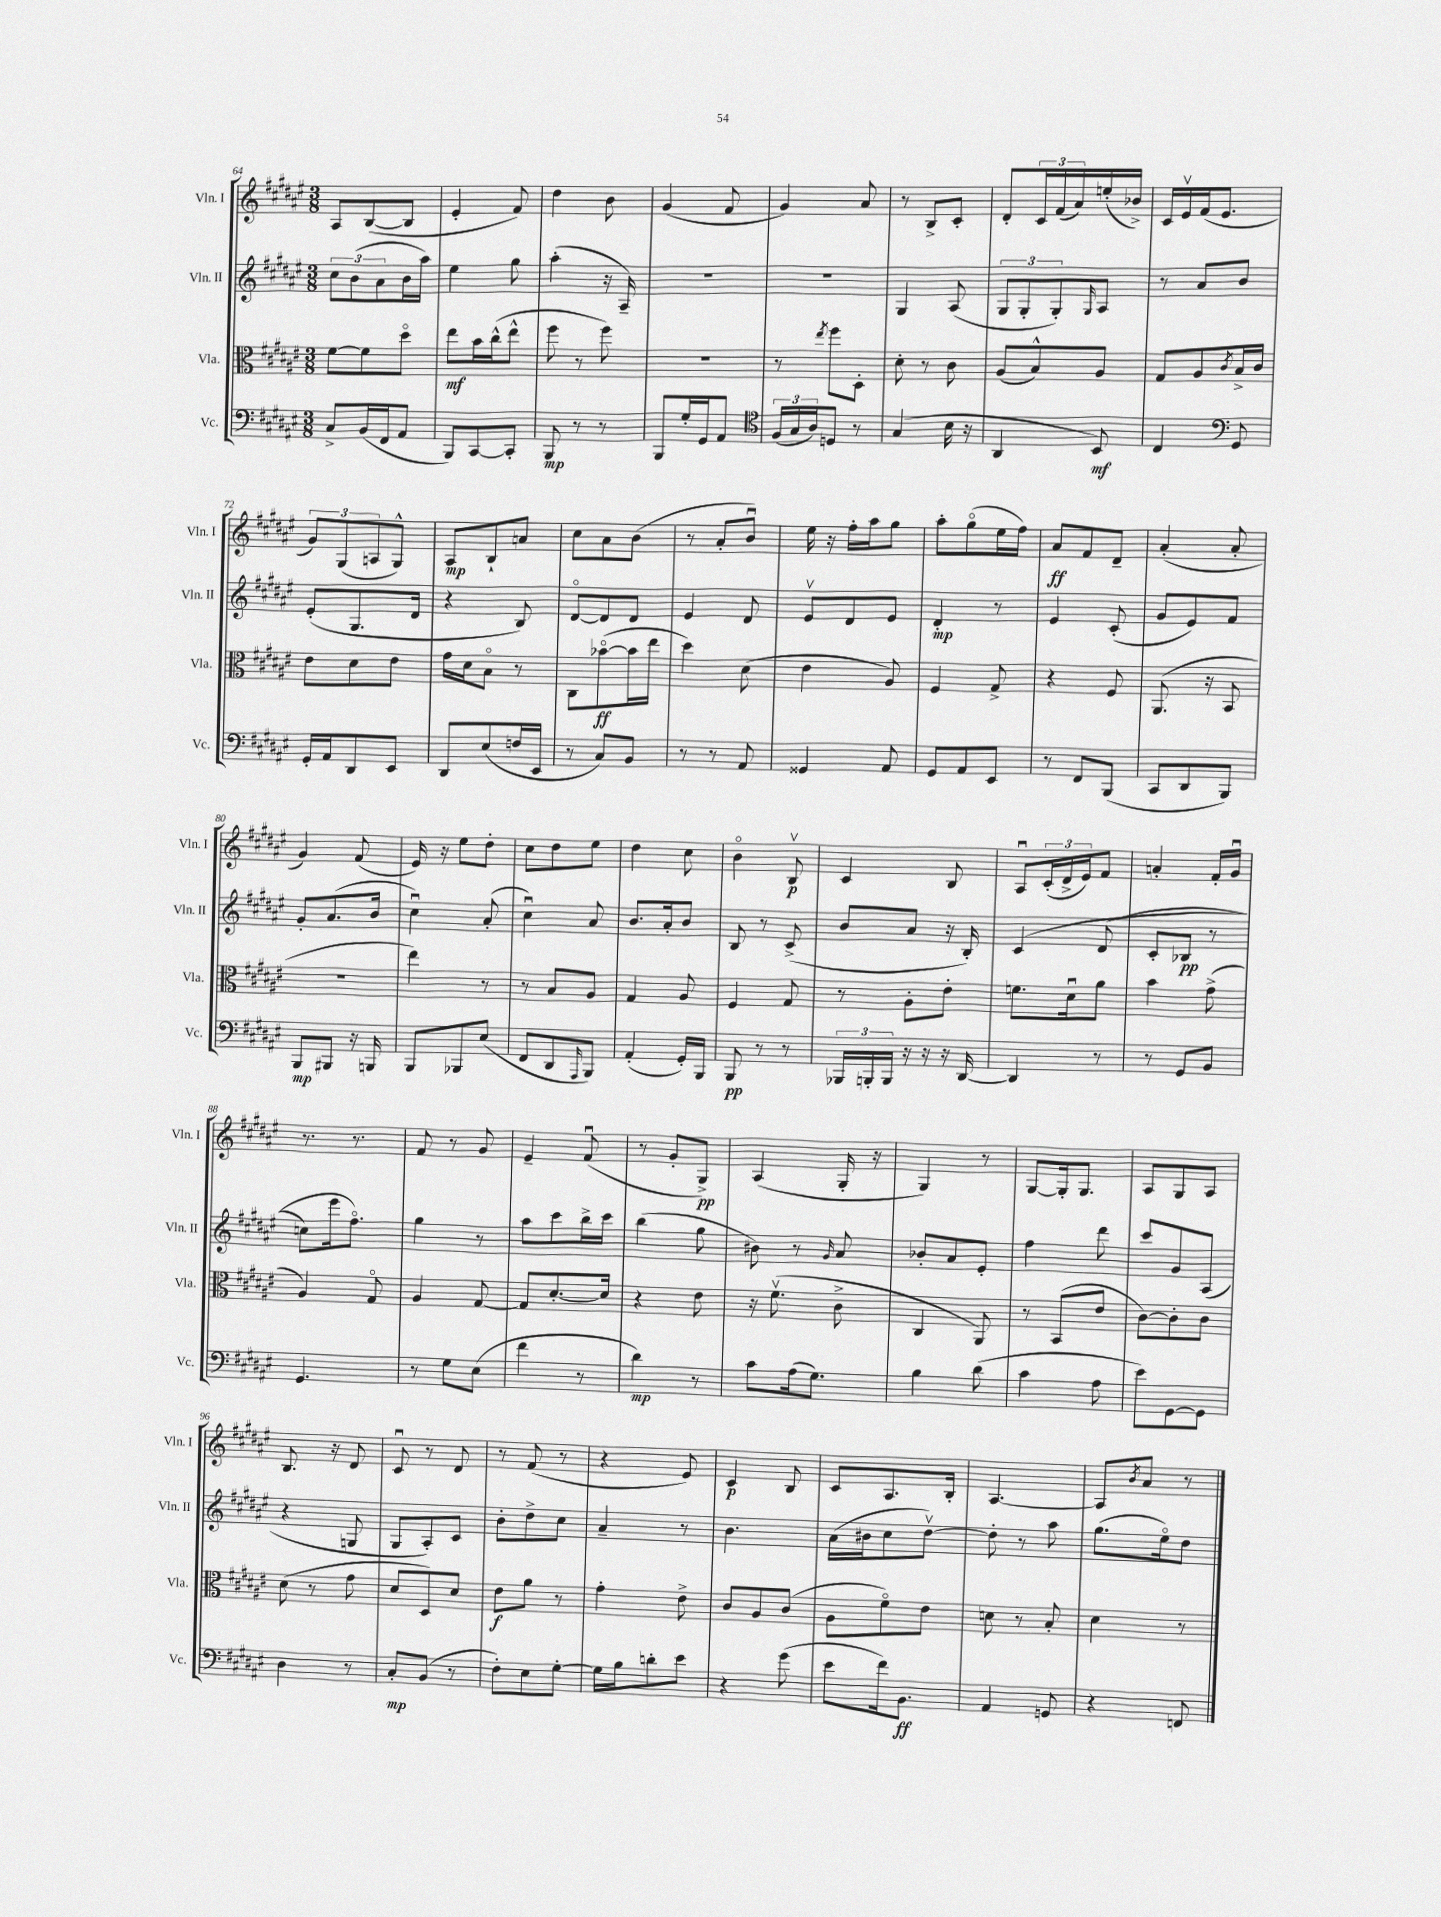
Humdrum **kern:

**kern	**kern	**kern	**kern
*staff4	*staff3	*staff2	*staff1
*clefF4	*clefC3	*clefG2	*clefG2
*k[f#c#g#d#a#e#]	*k[f#c#g#d#a#e#]	*k[f#c#g#d#a#e#]	*k[f#c#g#d#a#e#]
*M3/8	*M3/8	*M3/8	*M3/8
8C#^	[8f#	12cc#	8A#
.	.	(12b	.
(16BB	8f#]	.	([8B
.	.	12a#	.
16FF#	.	.	.
8AA#	8dd#o	16b	8B]
.	.	16aa#)	.
=	=	=	=
8BBB)	8ee#	4ee#	4e#'
[8CC#	16b	.	.
.	(16cc#^^	.	.
8CC#']	8ee#^^	8gg#	8f#)
=	=	=	=
8BBB	8ff#	(4aa#'	4dd#
8r	8r	.	.
8r	8ff#)	16r	8b
.	.	16A#~)	.
=	=	=	=
8BBB	4.r	4.r	(4g#
16G#'	.	.	.
16GG#	.	.	.
8AA#	.	.	8f#
=	=	=	=
*clefC4	*	*	*
(24F#	8r	4.r	4g#)
24G#	.	.	.
24A#)	.	.	.
.	8qee#	.	.
8D	8ff#	.	.
8r	8D#'	.	8a#
=	=	=	=
(4G#	8d#'	4G#	8r
.	8r	.	8B^
16B	8c#	(8A#	8c#'
16r	.	.	.
=	=	=	=
4AA#	(8A#	12G#	8d#'
.	.	12G#'	.
.	8B^^)	.	24c#
.	.	12G#')	(24f#
.	.	.	24a#)
.	.	16qqG#	.
8BB)	8A#	8A#	(16ee'
.	.	.	16b-^)
=	=	=	=
4C#	8G#	8r	16c#
.	.	.	16e#v
.	8A#	8a#	(16f#
.	.	.	8.e#
*clefF4	*	*	*
.	8qc#	.	.
8GG#	16B^	8b	.
.	16c#	.	.
=	=	=	=
16GG#'	8e#	(8e#'	12g#)
16AA#	.	.	.
.	.	.	(12G#
8DD#	8d#	8.G#	.
.	.	.	12A
8EE#	8e#	.	8G#^^)
.	.	16d#	.
=	=	=	=
8DD#	16g#	4r	8A#
.	16d#	.	.
(8E#	8Bo	.	8B`
16F	8r	8B)	8a
16EE#	.	.	.
=	=	=	=
8r	8C#	[8d#o	8cc#
8C#)	([8b-o	8d#]	8a#
8BB	16b-]	8d#	(8b
.	16ee#	.	.
=	=	=	=
8r	4dd#)	4e#	8r
8r	.	.	8a#'
8AA#	(8d#	8d#	8bu)
=	=	=	=
4GG##	4e#	8e#v	16ee#
.	.	.	16r
.	.	8d#	16ff#'
.	.	.	16aa#
8AA#	8A#)	8e#	8gg#
=	=	=	=
8GG#	4F#	4d#'	8aa#'
8AA#	.	.	(8gg#o
8EE#	8G#^	8r	16ee#
.	.	.	16ff#)
=	=	=	=
8r	4r	4e#	8a#
8FF#	.	.	8f#
(8BBB	8F#	(8c#'	8d#~
=	=	=	=
8CC#	(8.AA#	8g#	(4a#'
8DD#	.	8e#)	.
.	16r	.	.
8BBB)	8BB	8f#	8a#'
=	=	=	=
8BBB	4.r	8g#'	4g#)
8BBB#	.	(8.a#	.
16r	.	.	(8f#
16BBB	.	16b	.
=	=	=	=
8BBB	4ee#)	4cc#u)	16e#)
.	.	.	16r
8BBB-	.	.	8ee#
(8E#	8r	(8a#'	8dd#'
=	=	=	=
8FF#	8r	4cc#u)	8cc#
8DD#	8B	.	8dd#
16qqAAA#	.	.	.
8BBB)	8A#	8a#	8ee#
=	=	=	=
(4AA#'	4G#	8.b	4dd#
.	.	16a#'	.
16GG#')	8A#	8b	8cc#
16BBB	.	.	.
=	=	=	=
8BBB	4F#	8B	4bo
8r	.	8r	.
8r	8G#	(8c#^	8Bv
=	=	=	=
24BBB-	8r	8b	4c#
24BBB'	.	.	.
24BBB	.	.	.
16r	8A#'	8a#	.
16r	.	.	.
16r	8e#'	16r	8B
[16DD#	.	16B')	.
=	=	=	=
4DD#]	8.f	&(4c#	8A#u
.	.	.	(24c#'
.	.	.	24d#^
.	16d#u	.	.
.	.	.	24e#)
8r	8a#	(8d#	8f#
=	=	=	=
8r	4b	8c#'	4a'
8GG#	.	8B-	.
8BB	(8g#^	8r	16f#'
.	.	.	16g#u
=	=	=	=
4.GG#	4A#)	8cc)	8.r
.	.	16eee#	.
.	.	8.ff#o&)	8.r
.	8G#o	.	.
=	=	=	=
8r	4A#	4gg#	8f#
8G#	.	.	8r
(8E#	[8G#	8r	8g#
=	=	=	=
4f#	8G#]	8aa#	4e#~
.	[8.d#'	8ccc#	.
8r	.	16bb^	(8f#u
.	16d#]	16ccc#	.
=	=	=	=
4d#)	4r	(4bb	8r
.	.	.	8g#'
8r	8e#	8gg#	8G#^)
=	=	=	=
8c#	16r	8b#)	(4A#
.	(8.f#v	.	.
(16A#	.	8r	.
8.G#)	.	.	.
.	.	16qqg#	.
.	8c#^	8a#	16G#'
.	.	.	16r
=	=	=	=
4B	4C#	8b-'	4G#)
.	.	8a#	.
(8d#	8AA#)	8e#'	8r
=	=	=	=
4c#	8r	4ff#	[8G#
.	(8BB	.	16G#']
.	.	.	8.G#
8A#	8e#	8ddd#	.
=	=	=	=
8e#)	[8c#)	8ccc#	8A#
[8GG#	8c#']	8g#	8G#
8GG#]	8c#	(8A#	8A#
=	=	=	=
4D#	(8d#	4r	8.B
.	8r	.	.
.	.	.	16r
8r	8g#	8G	8d#
=	=	=	=
8C#'	8d#	8G#	8c#u
(8BB	8D#)	8A#')	8r
8r	8d#	8c#	8d#
=	=	=	=
8F#')	8e#	8b'	8r
8E#	8a#	8dd#^	(8f#
[8G#'	8r	8cc#	8r
=	=	=	=
16G#]	4g#'	4a#~	4r
16B	.	.	.
8d'	.	.	.
8e#	8e#^	8r	8e#)
=	=	=	=
4r	8c#	4.b	4c#
.	8A#	.	.
(8g#	(8c#	.	8B
=	=	=	=
8e#	8A#	(16a#	8c#
.	.	16b#	.
16f#)	8f#o)	8cc#	8.A#
8.BB	.	.	.
.	8e#	[8dd#v)	.
.	.	.	16B'
=	=	=	=
4AA#	8d	8dd#']	[4.A#
.	8r	8r	.
8GG	8B'	8aa#	.
=	=	=	=
4r	4d#	(8.gg#	8A#]
.	.	.	8qb
.	.	.	8a#
.	.	16ee#o)	.
8FF	8r	8dd#	8r
==	==	==	==
*-	*-	*-	*-
